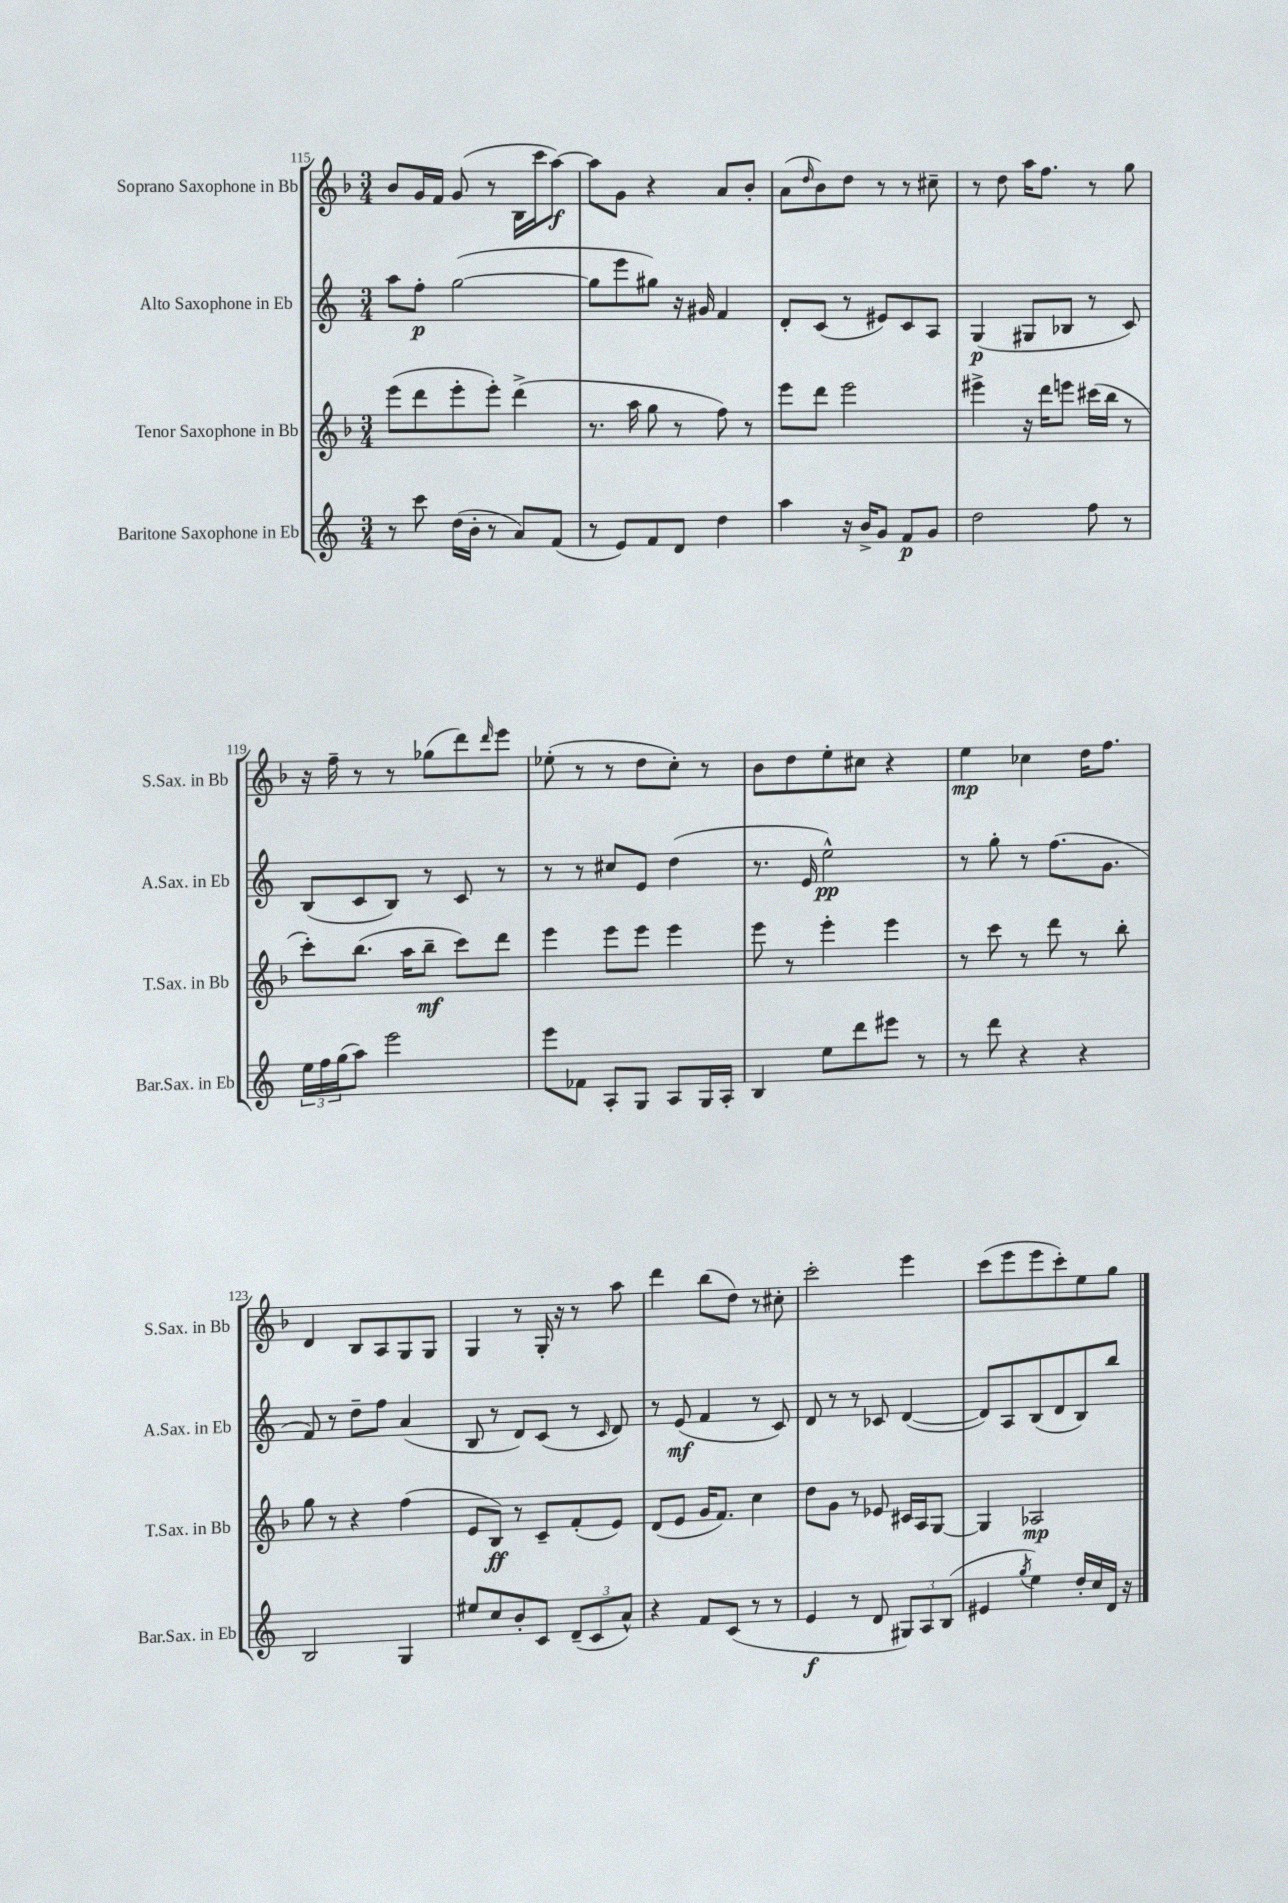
<<
\new StaffGroup <<
\new Staff = "s0" \with { instrumentName = "Soprano Saxophone in Bb" shortInstrumentName = "S.Sax. in Bb" } {
    \clef treble \key f \major \numericTimeSignature \time 3/4
    bes'8 g'16 f'16 g'8( r8 bes16 c'''16 a''8~\f) |
    a''8 g'8 r4 a'8 bes'8-. |
    a'8( \grace { d''16 } bes'8) d''8 r8 r8 cis''8-- |
    r8 d''8 a''16 f''8. r8 g''8 |
    r16 f''16-- r8 r8 ges''8( d'''8) \grace { d'''16 } e'''8 |
    ees''8-.( r8 r8 d''8 c''8-.) r8 |
    bes'8 d''8 e''8-. cis''8 r4 |
    e''4\mp ces''4 d''16 f''8. |
    d'4 bes8 a8 g8 g8 |
    g4 r8 g16-. r16 r8 a''8 |
    d'''4 bes''8( d''8) r8 cis''8-. |
    c'''2-. e'''4 |
    c'''8( e'''8 e'''8 c'''8-.) e''8 g''8 \bar "|." |
}
\new Staff = "s1" \with { instrumentName = "Alto Saxophone in Eb" shortInstrumentName = "A.Sax. in Eb" } {
    \clef treble \key c \major \numericTimeSignature \time 3/4
    a''8 f''8-.\p g''2~( |
    g''8 e'''8 gis''8) r16 gis'16 f'4 |
    d'8-. c'8( r8 eis'8) c'8 a8 |
    g4\p( gis8 bes8 r8 c'8) |
    b8( c'8 b8) r8 c'8 r8 |
    r8 r8 cis''8 e'8 d''4( |
    r8. e'16 e''2-^\pp) |
    r8 g''8-. r8 f''8.( g'8. |
    f'8) r8 d''8-- f''8 a'4( |
    b8 r8 d'8) c'8( r8 \grace { c'16 } d'8) |
    r8 e'8\mf( f'4 r8 c'8) |
    d'8 r8 r8 ces'8 d'4~( |
    d'8) a8 b8( d'8 b8) b''8 \bar "|." |
}
\new Staff = "s2" \with { instrumentName = "Tenor Saxophone in Bb" shortInstrumentName = "T.Sax. in Bb" } {
    \clef treble \key f \major \numericTimeSignature \time 3/4
    e'''8( d'''8 e'''8-. e'''8-.) d'''4->( |
    r8. a''16 g''8 r8 f''8) r8 |
    e'''8 d'''8 e'''2 |
    eis'''4-> r16 d'''16 e'''8 cis'''16( bes''16 r8 |
    c'''8-.) bes''8.( a''16 bes''8--\mf c'''8) d'''8 |
    e'''4 e'''8 e'''8 e'''4 |
    e'''8 r8 e'''4-. e'''4 |
    r8 c'''8 r8 d'''8 r8 bes''8-. |
    g''8 r8 r4 f''4( |
    e'8 bes8\ff) r8 c'8-- f'8-.( e'8) |
    d'8( e'8 g'16 f'8.) c''4 |
    d''8 g'8 r8 ees'8 cis'16 a16 g8~ |
    g4 aes2\mp \bar "|." |
}
\new Staff = "s3" \with { instrumentName = "Baritone Saxophone in Eb" shortInstrumentName = "Bar.Sax. in Eb" } {
    \clef treble \key c \major \numericTimeSignature \time 3/4
    r8 c'''8 d''16( b'16-. r8 a'8) f'8( |
    r8 e'8) f'8 d'8 d''4 |
    a''4 r16 b'16-> g'8 f'8\p g'8 |
    d''2 f''8 r8 |
    \tuplet 3/2 { e''16 f''16 g''16( } a''8) e'''2 |
    e'''8 fes'8 a8-. g8 a8 g16 a16-. |
    b4 e''8 d'''8 eis'''8 r8 |
    r8 d'''8 r4 r4 |
    b2 g4 |
    eis''8 c''8 b'8-. c'8 \tuplet 3/2 { d'8--( c'8 a'8-^) } |
    r4 f'8 c'8( r8 r8 |
    e'4\f r8 d'8 \tuplet 3/2 { gis8) a8 b8( } |
    eis'4 \acciaccatura { g''8 } e''4) d''16-. c''16 d'16 r16 \bar "|." |
}
>>
>>
\layout { \context { \Score currentBarNumber = #115 } }
